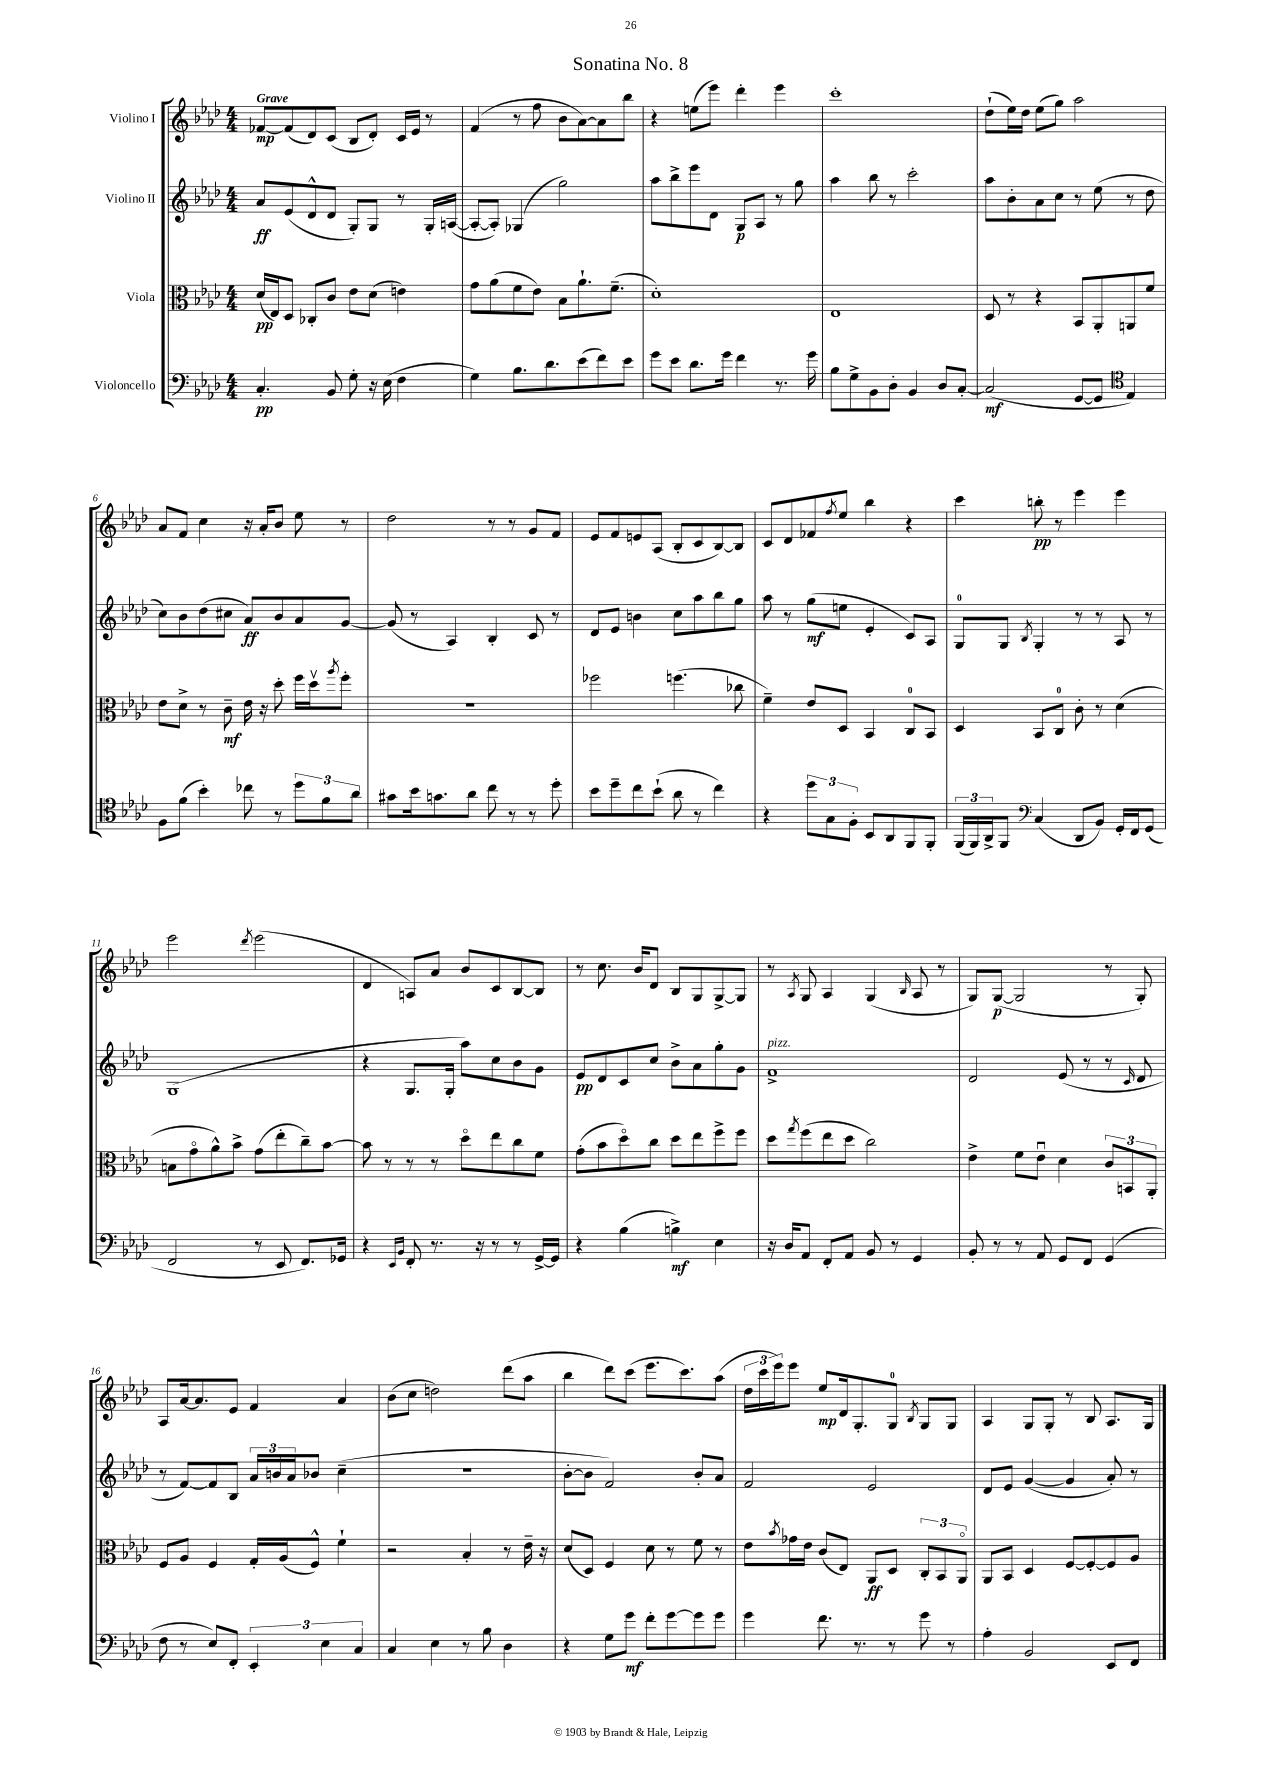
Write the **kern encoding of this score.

**kern	**kern	**kern	**kern
*staff4	*staff3	*staff2	*staff1
*clefF4	*clefC3	*clefG2	*clefG2
*k[b-e-a-d-]	*k[b-e-a-d-]	*k[b-e-a-d-]	*k[b-e-a-d-]
*M4/4	*M4/4	*M4/4	*M4/4
4.C'/	(16d-/LL	8a-/L	[8f-/L
.	16E-/J)	.	.
.	8D-/J	(8e-/	(8f-/]
.	8C-'/L	8d-^^/	8d-/)
8BB-/	8c/J	8d-/J	(8c/J
8G'\	8e-\L	8G'/L)	8B-/L
16r	(8d-\J	8G/J	8d-'/J)
(16E-\	.	.	.
4F\	4e\)	8r	16c/LL
.	.	.	16e-/JJ
.	.	16G'/LL	8r
.	.	([16A/JJ	.
=	=	=	=
4G\)	8g\L	8A'/_L	(4f/
.	(8a-\	8A'/]J)	.
8.B-\L	8f\	(4G-/	8r
.	8e-\J)	.	8ff\
8.d-\	.	.	.
.	8B-\L	2gg\)	8b-\L
(8e-\	8.a-`\	.	[8a-\)
8f\)	.	.	8a-\]
.	(8.f~\J	.	.
8e-\J	.	.	8bb-\J
=	=	=	=
8g\L	1d-')	8aa-\L	4r
8e-\J	.	8bb-^\	.
8.d-\L	.	8eee-\	(8ee\L
.	.	8d-\J	8eee-\J)
16g\Jk	.	.	.
4f\	.	8G/L	4ddd-'\
.	.	8A-/J	.
8.r	.	8r	4eee-\
.	.	8gg\	.
16g\	.	.	.
=	=	=	=
8B-\L	1E-	4aa-\	1ccc'
8G^\	.	.	.
8BB-\	.	8bb-\	.
8D-'\J	.	8r	.
4BB-/	.	2ccc'\	.
8D-/L	.	.	.
[8C'/J	.	.	.
=	=	=	=
(2C/]	8D-/	8aa-\L	(8dd-`\L
.	8r	8b-'\	16ee-\L)
.	.	.	16dd-\JJ
.	4r	8a-\	(8ee-\L
.	.	8cc\J	8gg\J)
[8GG/L	8BB-/L	8r	2aa-\
8GG/]J	8AA-'/	(8ee-\	.
*clefC4	*	*	*
4E-/)	8AA/	8r	.
.	8f/J	8dd-\	.
=	=	=	=
8F\L	8e-\L	8cc\L)	8a-/L
(8f\J	8d-^\J	8b-\	8f/J
4b-'\)	8r	(8dd-\	4cc\
.	8c~\	8cc#\J	.
8cc-\	16e-\	8a-/L)	16r
.	16r	.	16a-'/LK
8r	8dd-'\	8b-/	8b-/J
12dd-\L	16ff\LL	8a-/	8ee-\
.	16dd-v\J	.	.
12f\	.	.	.
.	8qaa-/	.	.
.	8ff'\J	[8g/J	8r
12a-\J	.	.	.
=	=	=	=
8g#\L	1r	(8g/]	2dd-\
16b-\k	.	8r	.
8.g\	.	.	.
.	.	4A-/)	.
8a-\J	.	.	.
8cc\	.	4B-'/	8r
8r	.	.	8r
8r	.	8c/	8g/L
8dd-'\	.	8r	8f/J
=	=	=	=
8b-\L	2ff-\	8d-/L	8e-/L
8dd-~\	.	8e-/J	8f/
8cc\	.	4b\	8e/
(8b-`\J	.	.	(8A-/J
8a-\	(4.ff\	8cc\L	8B-'/L
8r	.	8aa-\	8c/
4cc\)	.	8bb-\	[8B-/)
.	8cc-\	8gg\J	8B-/]J
=	=	=	=
4r	4f~\)	8aa-\	8c/L
.	.	8r	8d-/
12dd-\L	8e-/L	(8gg\L	8f-/
12G\	.	.	.
.	.	.	8qff/
.	8D-/J	8ee\J	8ee-/J
12F'\J	.	.	.
8BB-/L	4BB-/	4e-'/	4bb-\
8AA-/	.	.	.
8FF/	8C/L	8c/L)	4r
8FF'/J	8BB-/J	8A-/J	.
=	=	=	=
(24FF/LL	4D-/	8G/L	4ccc\
24FF/)	.	.	.
24AA-^/J	.	.	.
8FF/J	.	8G/J	.
*clefF4	*	*	*
.	.	8qB-/	.
(4C/	8BB-/L	4G'/	8bb'\
.	8C/J	.	8r
8DD-/L	8c'\	8r	4eee-\
8BB-/J)	8r	8r	.
16GG'/LL	(4d-\	8A-/	4eee-\
16FF/J	.	.	.
(8GG/J	.	8r	.
=	=	=	=
2FF/	8B\L	(1G	2eee-\
.	8go\	.	.
.	8a-^^\)	.	.
.	8b-^\J	.	.
.	.	.	8qddd-/
8r	(8g\L	.	(2eee-\
8EE-/	8ee-'\	.	.
8.FF/L)	8cc~\)	.	.
.	[8b-\J	.	.
16GG-/Jk	.	.	.
=	=	=	=
4r	8b-\]	4r	4d-/
.	8r	.	.
16qqEE-/LL	.	.	.
16qqBB-/JJ	.	.	.
8FF'/	8r	8.G/L	8A/L)
8.r	8r	.	8a-/J
.	.	16G'/Jk	.
.	8dd-o\L	8aa-\L)	8b-/L
16r	.	.	.
8r	8ee-\	8cc\	8c/
8r	8cc\	8b-\	[8B-/
[16GG^/LL	8f\J	8g\J	8B-/]J
16GG/]JJ	.	.	.
=	=	=	=
4r	(8g'\L	8e-/L	8r
.	8b-\	8d-/	8.cc\
(4B-\	8dd-o\)	8c/	.
.	.	.	16b-/LK
.	8cc\J	8cc/J	8d-/J
4B^\)	8dd-\L	8b-^\L	8B-/L
.	8ee-\	8a-\	8G/
4E-\	8ff^\	8gg'\	[8G^/
.	8ff\J	8g\J	8G/]J
=	=	=	=
16r	8dd-\L	1f^	8r
16D-/LK	.	.	.
.	8qgg/	.	8qA-/
8AA-/J	(8ff\	.	8G/
8FF'/L	8ee-\	.	4A-/
8AA-/J	8dd-\J	.	.
8BB-/	2cc\)	.	(4G/
8r	.	.	.
.	.	.	16qqB-/
4GG/	.	.	8A-/
.	.	.	8r
=	=	=	=
8BB-'/	4e-^\	2d-/	8G/L)
8r	.	.	([8G/J
8r	8f\L	.	2G/]
8AA-/	8e-u\J	.	.
8GG/L	4d-\	(8e-/	.
8FF/J	.	8r	.
(4GG/	12c/L	8r	8r
.	12BB/	.	.
.	.	16qqc/	.
.	.	8d-/	8G'/)
.	12AA-'/J	.	.
=	=	=	=
8F\	8F/L	8r	8A-/L
8r	8A-/J	[8f/L)	[16a-/k
.	.	.	8.a-/]
8E-/L)	4F/	8f/]	.
8FF'/J	.	8B-/J	8e-/J
6EE-'/	16G'/LL	24a-/LL	4f/
.	.	24b/	.
.	(16A-/J	.	.
.	.	24a-/J	.
.	8F^^/J)	8b-/J	.
6E-\	.	.	.
.	4f`\	(4cc~\	4a-/
6C/	.	.	.
=	=	=	=
4C/	2r	1r	(8b-\L
.	.	.	8cc\J
4E-\	.	.	2dd\)
8r	4B-'/	.	.
8B-\	.	.	.
4D-\	8r	.	(8ddd-\L
.	16e-~\	.	8aa-\J
.	16r	.	.
=	=	=	=
4r	(8d-/L	[8b-'\L	4bb-\
.	8D-/J)	8b-\]J	.
8G\L	4F/	2f/)	8ddd-\L)
8g\J	.	.	(8ccc\J
8f'\L	8d-\	.	8.eee-\L
[8g\	8r	.	.
.	.	.	8.ccc\)
8g\]	8f\	8b-'/L	.
8g\J	8r	8a-/J	(8aa-\J
=	=	=	=
4g\	8e-\L	2f/	24dd-\LL
.	.	.	24ccc\
.	.	.	24eee-\J)
.	8qb-/	.	.
.	16g-\L	.	8eee-\J
.	16e-\JJ	.	.
8.f\	(8c/L	.	8ee-/L
.	8E-/J)	.	16d-/k
8.r	.	.	8.G'/
.	8AA-/L	2e-/	.
8r	8D-/J	.	8G/J
.	.	.	8qB-/
8g\	12C'/L	.	8G/L
.	12BB-/	.	.
8r	.	.	8G/J
.	12AA-o/J	.	.
=	=	=	=
4A-'\	8AA-/L	8d-/L	4A-/
.	8BB-/J	8e-/J	.
2BB-/	4D-/	([4g/	8G/L
.	.	.	8G'/J
.	[8F/L	4g/]	8r
.	8F'/_	.	8B-/
8EE-/L	8F/]	8a-'/)	8.A-/L
8FF/J	8A-/J	8r	.
.	.	.	16G/Jk
==	==	==	==
*-	*-	*-	*-
